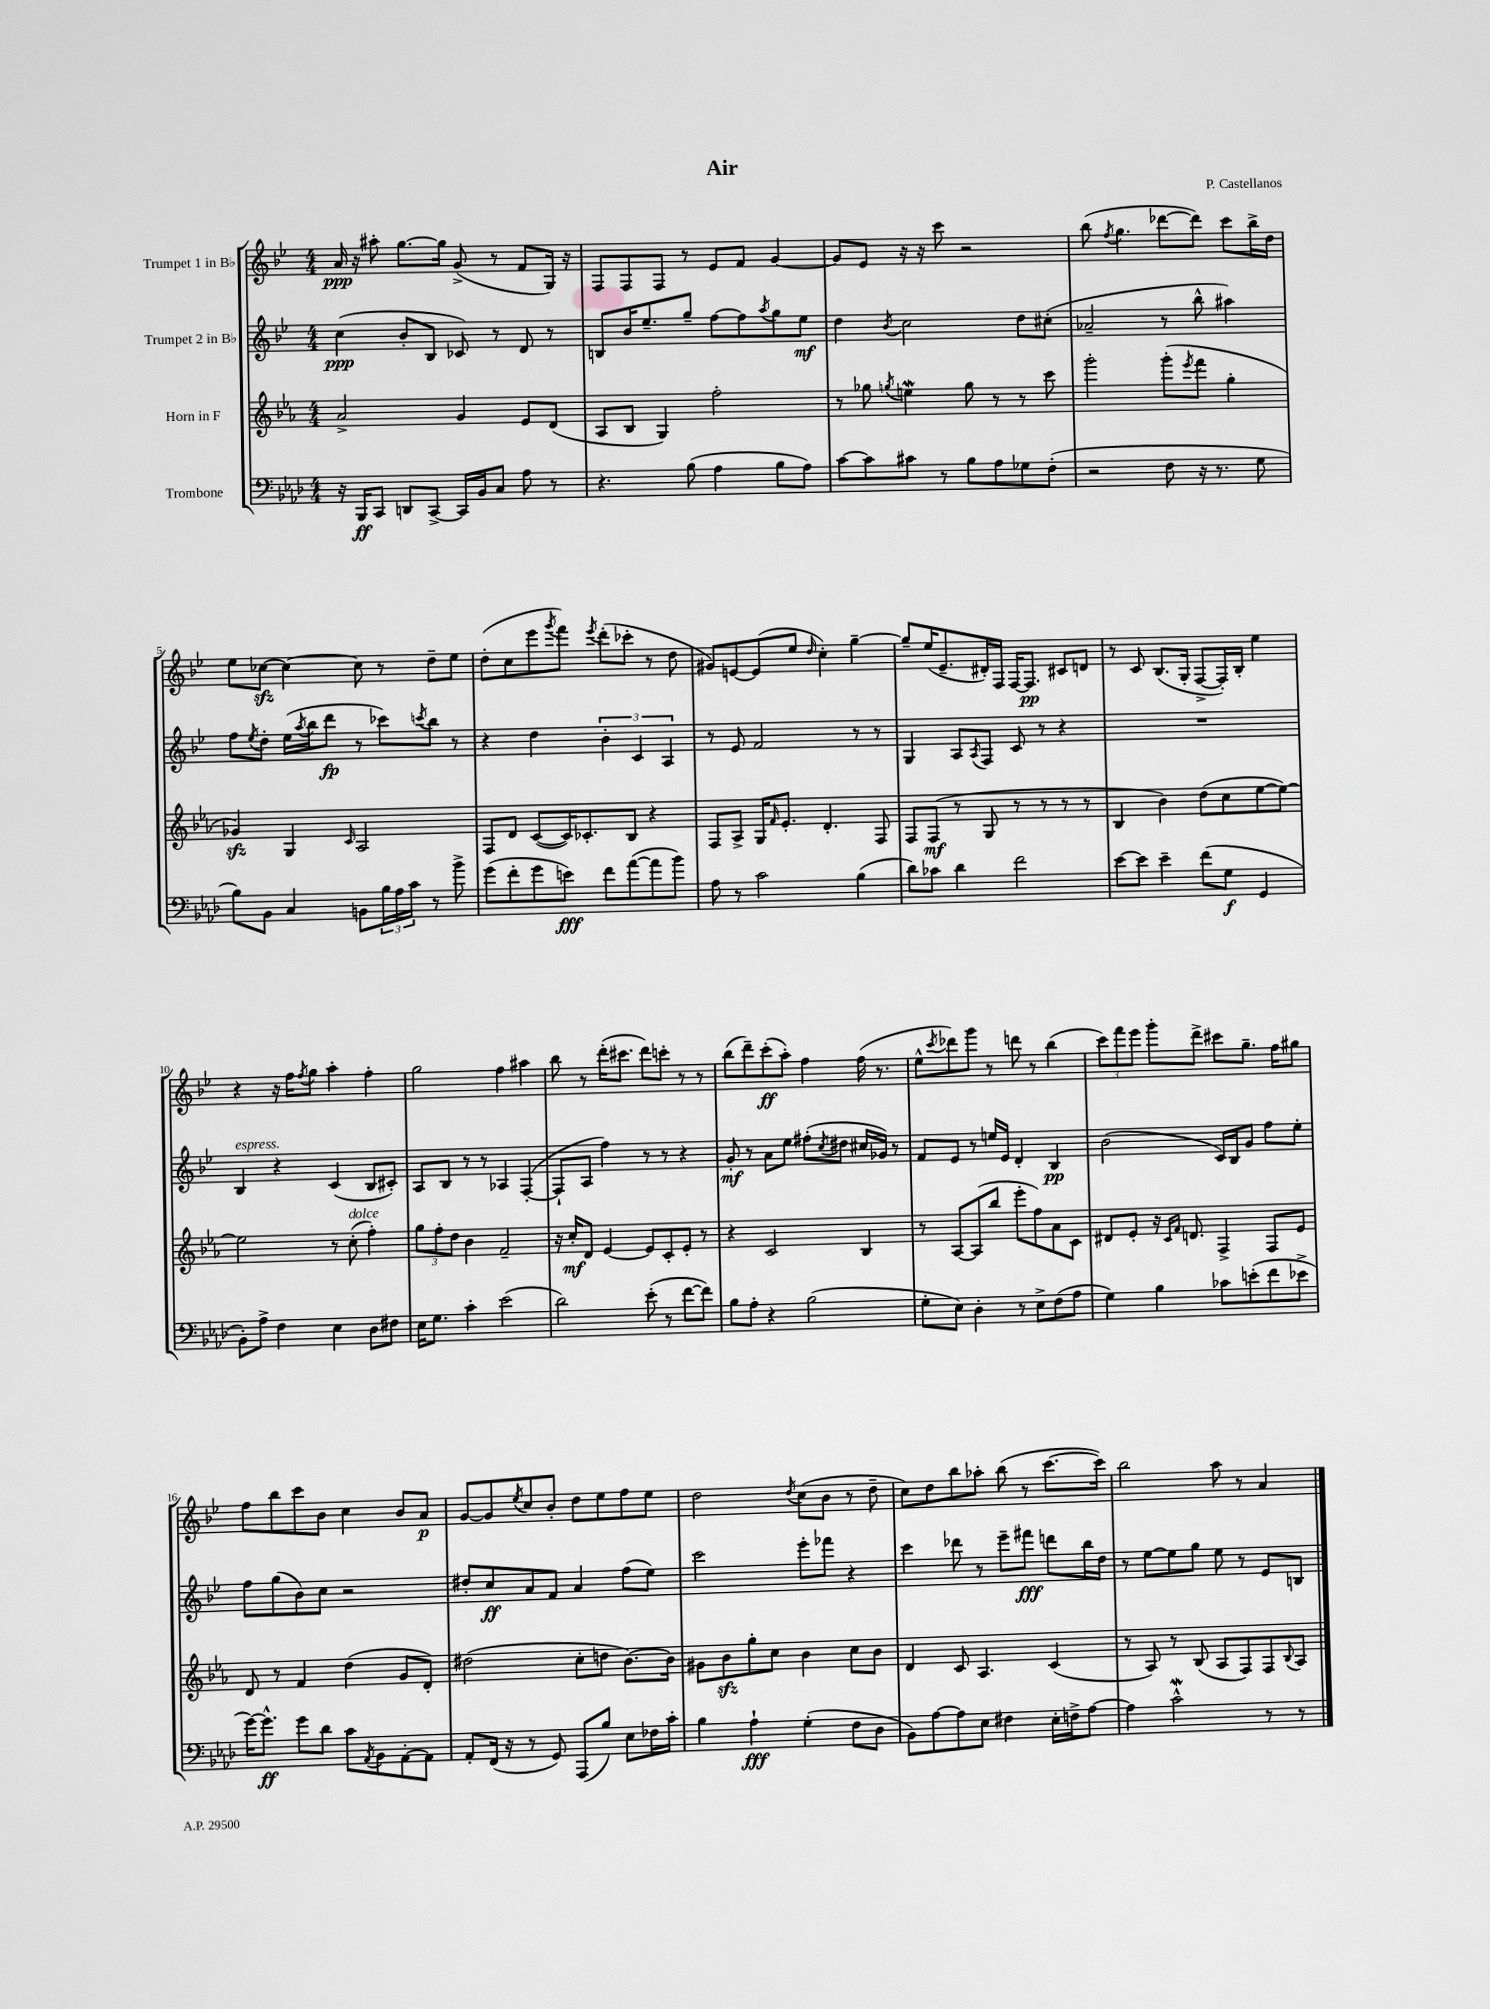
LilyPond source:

\header { title = "Air" composer = "P. Castellanos" }
<<
\new StaffGroup <<
\new Staff = "s0" \with { instrumentName = "Trumpet 1 in Bb" } {
    \clef treble \key bes \major \numericTimeSignature \time 4/4
    a'16\ppp r16 ais''8-. g''8.~ g''16 g'8->( r8 f'8 g16) r16 |
    f8 f8 f8 r8 ees'8 f'8 g'4~ |
    g'8 ees'8 r16 r16 c'''8 r2 |
    bes''8( \acciaccatura { f''8 } g''4. des'''8~ des'''8) c'''8 bes''16-> d''16 |
    ees''8 ces''8~\sfz ces''4~ ces''8 r8 d''8-- ees''8 |
    d''8-.( c''8 ees'''8 \acciaccatura { g'''8 } f'''8) \acciaccatura { ees'''8 } d'''8-.( ces'''8-. r8 d''8 |
    gis'8) e'8~ e'8( ees''8 \grace { d''16 } c''4-.) g''4~-- |
    g''8-- ees''16( ees'8.-- dis'16-.) f16 f16~ f8.\pp cis'8 d'8 |
    r8 c'8 bes8.( g16-. f8~-> f16-.) bes16-. ees''4 |
    r4 r16 f''16 \acciaccatura { f''8 } g''8 a''4-. f''4-. |
    g''2 f''4 ais''4 |
    bes''8 r8 d'''16-.( cis'''8. d'''8) c'''8-. r8 r8 |
    bes''8( d'''8--) c'''8-.\ff( a''8-.) f''4 f''16( r8. |
    ees''8-^ \acciaccatura { c'''8 } des'''8) g'''8 r8 d'''8 r8 bes''4( |
    \tuplet 3/2 { c'''8) f'''8 ees'''8 } g'''8-. d'''8-> cis'''8 g''8.-- f''16 gis''8 |
    f''8 bes''8 c'''8 bes'8 c''4 bes'8 a'8\p |
    g'8~ g'8 \acciaccatura { ees''8 } c''8 bes'8-. d''8 ees''8 f''8 ees''8 |
    d''2 \acciaccatura { d''8 } c''8( bes'8 r8 d''8-- |
    c''8) d''8 bes''8 aes''8-. bes''8( r8 c'''8.~ c'''16) |
    bes''2 a''8 r8 a'4 \bar "|." |
}
\new Staff = "s1" \with { instrumentName = "Trumpet 2 in Bb" } {
    \clef treble \key bes \major \numericTimeSignature \time 4/4
    c''4\ppp( bes'8-. bes8 ces'8) r8 d'8 r8 |
    b8 bes'16 ees''8.-- g''8-- f''8~ f''8 \acciaccatura { a''8 } g''8 ees''8\mf |
    d''4 \acciaccatura { bes'8 } c''2 d''8 cis''8-.( |
    aes'2-- r8 bes''8-^ ais''4) |
    f''8 \acciaccatura { ees''8 } d''8-. ees''16( \acciaccatura { a''8 } bes''16 d'''8\fp r8 ces'''8) \acciaccatura { c'''8 } bes''8 r8 |
    r4 d''4 \tuplet 3/2 { bes'4-. c'4 a4 } |
    r8 ees'8 f'2 r8 r8 |
    g4 a8 \acciaccatura { a8 } f8 c'8 r8 r4 |
    R1 |
    bes4^\markup { \italic "espress." } r4 c'4( bes8 cis'8-.) |
    a8 bes8 r8 r8 aes4 f4~-.( |
    f8-! a8 f''4) r8 r8 r4 |
    g'8-.\mf r8 a'8 ees''8 fis''8-.( \acciaccatura { c''8 } dis''8 cis''16 ges'16) r8 |
    f'8 ees'8 r8 e''16 ees'16 d'4-. bes4\pp |
    bes'2( c'16) bes16 g'8 f''8 ees''8-. |
    f''8 g''8( bes'8) c''8 r2 |
    dis''8-. c''8\ff a'8 f'8 a'4 f''8( ees''8) |
    c'''2 ees'''8-. fes'''8 r4 |
    c'''4 des'''8 r8 ees'''8-- fis'''8\fff d'''8 bes''16 d''16 |
    r8 ees''8~ ees''8 g''8 ees''8 r8 ees'8 b8 \bar "|." |
}
\new Staff = "s2" \with { instrumentName = "Horn in F" } {
    \clef treble \key ees \major \numericTimeSignature \time 4/4
    aes'2-> g'4 ees'8 d'8( |
    aes8 bes8 g4) f''2-. |
    r8 ges''8 \acciaccatura { g''8 } e''4\mordent g''8 r8 r8 c'''8 |
    g'''2-. g'''8-.( \acciaccatura { ees'''8 } f'''8 g''4-. |
    ges'4\sfz) g4 \grace { c'16 } aes2 |
    f8 d'8 c'8~( c'16) ces'8.-. bes8 r4 |
    f8 aes8-> g16 \grace { f'16 } ees'8.-. d'4.-. f8 |
    f8 f8\mf( r8 g8 r8 r8 r8 r8 |
    bes4 bes'4) d''8( c''8 ees''8~ ees''8~) |
    ees''2 r8 c''8-.^\markup { \italic "dolce" }( f''4-.) |
    \tuplet 3/2 { g''8 f''8-. d''8 } bes'4 f'2-- |
    r16 c''16-.\mf d'8 ees'4~ ees'8 c'8-. ees'8-. r8 |
    r4 c'2 bes4 |
    r8 aes8~ aes8( bes''8 ees'''8-. f''8) aes'8 c'8 |
    dis'8 ees'8-. r16 \grace { c'16 f'16 } d'8. f4-> f8 ees'8 |
    d'8 r8 f'4 d''4( g'8 d'8-.) |
    dis''2( c''8-. d''8 bes'8.~) bes'16 |
    gis'8 bes'8\sfz g''8-. c''8 bes'4 c''8 bes'8 |
    d'4 c'8 aes4. c'4( |
    r8 aes8) r8 bes8( aes8 f8) f8 \appoggiatura { bes8 } aes8 \bar "|." |
}
\new Staff = "s3" \with { instrumentName = "Trombone" } {
    \clef bass \key aes \major \numericTimeSignature \time 4/4
    r16 bes,,16\ff c,8 d,8 c,8~-> c,16 bes,16 c8 aes8 r8 |
    r4. bes8( aes4 bes8 aes8) |
    c'8~ c'8 cis'8 r8 bes8 aes8 ges8 f8-.( |
    r2 f8 r16 r8. g8 |
    bes8) bes,8 c4 b,8 \tuplet 3/2 { bes16 aes16 c'16 } r8 bes'8-> |
    g'8( f'8-. g'8 e'8\fff) f'8 aes'8~( aes'8 bes'8) |
    aes8 r8 c'2 bes4( |
    des'8) ces'8 des'4 f'2 |
    ees'8~ ees'8 ees'4-- f'8( g8\f g,4 |
    bes,8-.) aes8-> f4 ees4 des8 fis8 |
    ees16 g8. c'4-. ees'2( |
    des'2) ees'8-.( r8 f'8~ f'8) |
    bes8 aes8-. r4 bes2( |
    g8-. ees8) des4-. r8 ees8-> f8( aes8 |
    g4) bes4 ces'8 e'8-.( f'8 ees'8-> |
    g'16~) g'8.-^\ff g'8 des'8 c'8 \acciaccatura { aes,8 } bes,8 aes,8~-. aes,8 |
    aes,8-. f,16( r16 r8 g,8) aes,,8( bes8) ees8 fes16 c'16-. |
    bes4 aes4-!\fff g4-.( f8 des8 |
    bes,8) aes8~ aes8 ees8 fis4 ees16-. f16-> aes8~ |
    aes4 c'2-^\mordent r8 r8 \bar "|." |
}
>>
>>
